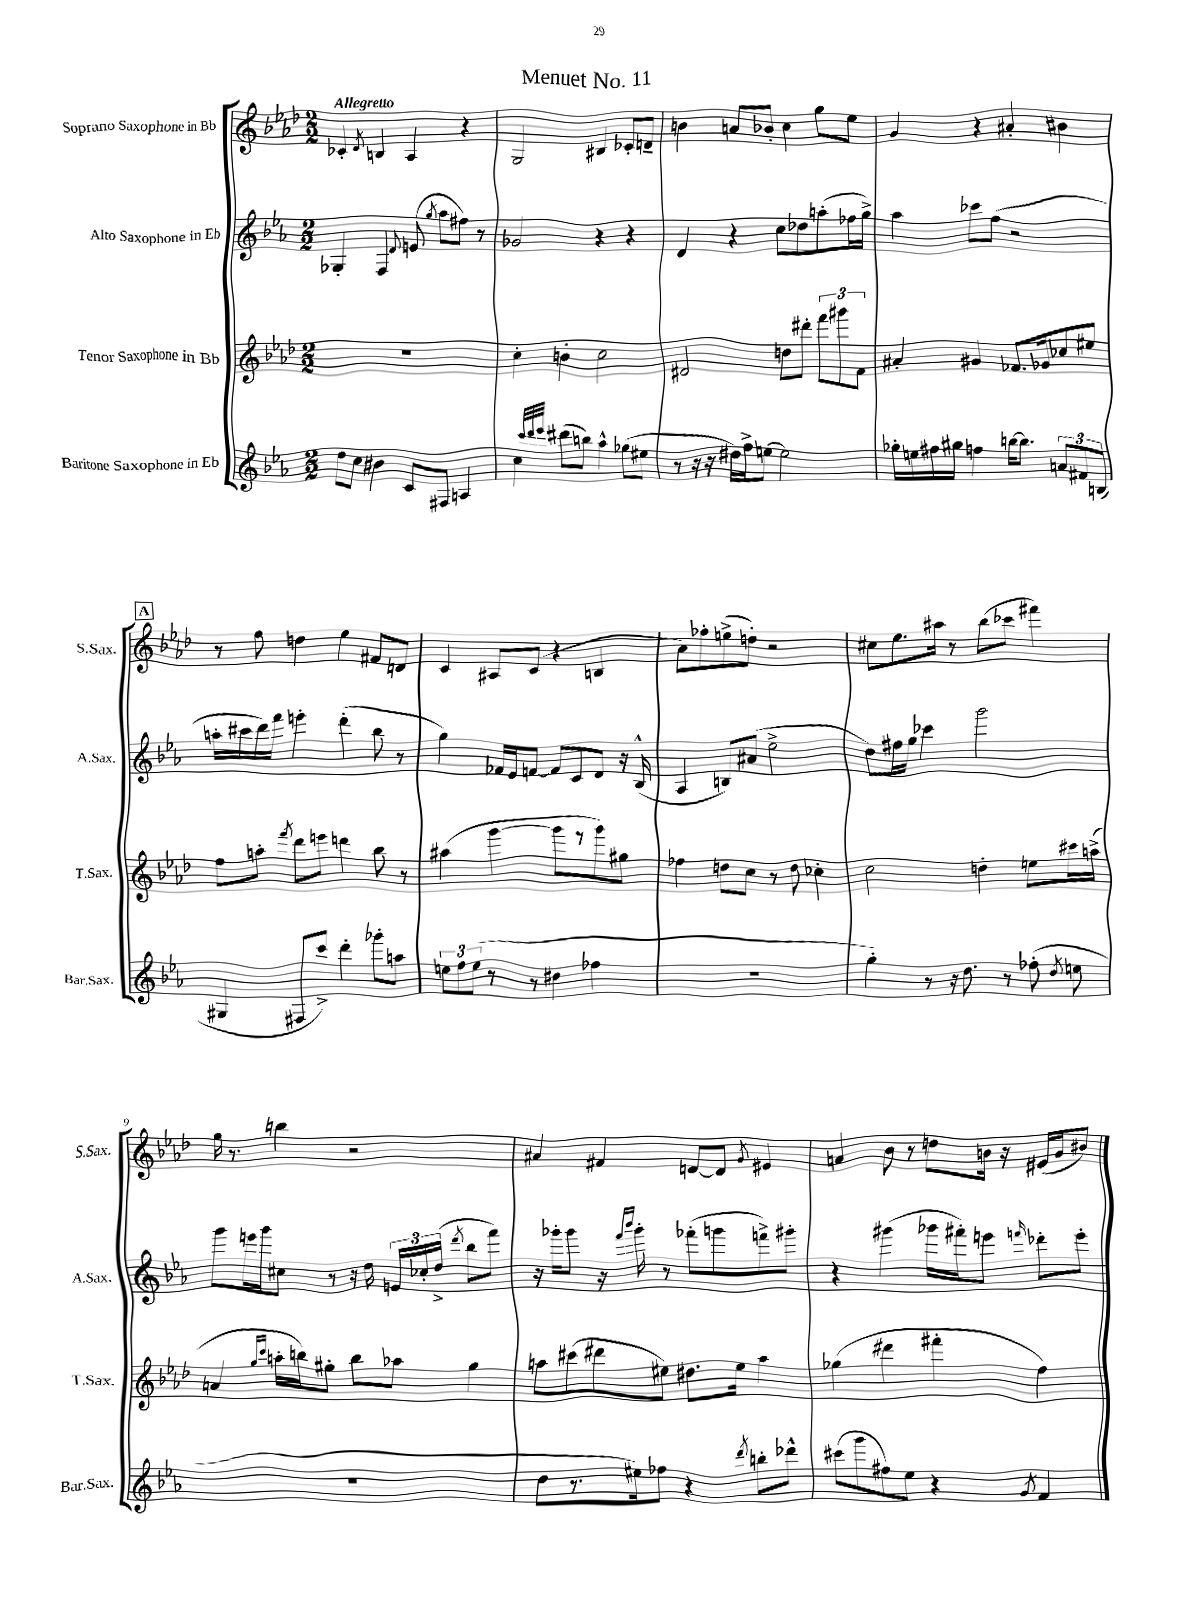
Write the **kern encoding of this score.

**kern	**kern	**kern	**kern
*staff4	*staff3	*staff2	*staff1
*clefG2	*clefG2	*clefG2	*clefG2
*k[b-e-a-]	*k[b-e-a-d-]	*k[b-e-a-]	*k[b-e-a-d-]
*M2/2	*M2/2	*M2/2	*M2/2
8dd\L	1r	4G-'/	4c-'/
8cc\J	.	.	.
.	.	.	8qd-/
4b#\	.	4F/	4B/
.	.	8qqd/	.
8c/L	.	(8e/	4A-/
.	.	8qgg/	.
8F#/J	.	8aa-\L	.
4A/	.	8ff#\J)	4r
.	.	8r	.
=	=	=	=
4cc\	4cc'\	2g-/	2G/
32qqccc/LLL	.	.	.
32qqddd/	.	.	.
32qqeee-/JJJ	.	.	.
(8ddd#\L	4b'\	.	.
8bb\J)	.	.	.
4aa-^^\	2cc\	4r	4B#/
(8gg-\L	.	4r	8c-'/L
8ee#\J	.	.	8d~/J
=	=	=	=
8r	2d#/	4d/	4b\
16r	.	.	.
16r	.	.	.
16dd#\LL)	.	4r	8a/L
16ff^\J	.	.	.
[8ee\J	.	.	8b-'/J
2ee\]	8dd\L	8cc\L	4cc\
.	8ddd#'\J	8dd-\	.
.	12fff\L	(8aa'\	8gg\L
.	12ggg#\	.	.
.	.	16ff-\L	8ee-\J
.	12f\J	.	.
.	.	16gg^\JJ)	.
=	=	=	=
16gg-'\LL	4a#'/	4aa-\	4g/
16ee\	.	.	.
16ff#\	.	.	.
16gg#\JJ	.	.	.
4ff\	4g#/	8ccc-\L	4r
.	.	(8ff\J	.
[16bb\LK	8.f-/L	2r	4a#'/
8.bb\]J	.	.	.
.	16g-/k	.	.
12a/L	8cc-/	.	4b#\
12f#/	.	.	.
.	8ee#/J	.	.
(12B/J	.	.	.
=	=	=	=
4G#/	8ff\L	16aa'\LL	8r
.	.	16ccc#\	.
.	8aa'\J	16ddd\)	8ff\
.	.	16fff\JJ	.
.	8qfff/	.	.
8F#/L	8ddd-\L	4eee'\	4dd\
8ccc^/J)	8eee\J	.	.
4ddd'\	4ddd\	(4ddd'\	4ee-\
8ggg-'\L	8bb-\	8bb-\	8f#/L
8aa\J	8r	8r	8d/J
=	=	=	=
12ee\L	(4aa#\	4gg\)	4c/
12ff\	.	.	.
(12ee\J	.	.	.
8r	[4ggg\	16f-/LL	8A#/L
.	.	16e-/J	.
8r	.	[8f/J	(8c/J
4dd#\	8ggg\]L	8f/]L	4r
.	8r	8c/	.
4ff-\	8ggg\)	8d/J	4B/
.	8gg#\J	16r	.
.	.	(16B-^^/	.
=	=	=	=
1r	4ff-\	4A-/	8a-\L)
.	.	.	8ff-'\
.	8dd\L	8B/L)	(8ee^\
.	8cc\J	(8a#/J	8dd'\J)
.	8r	2ee-^\	2r
.	8dd\	.	.
.	4cc-'\	.	.
=	=	=	=
4gg'\)	2cc\	8dd\L)	8cc#\L
.	.	16ff#\L	8.ee-\
.	.	16gg\JJ	.
8r	.	4ccc-\	.
.	.	.	16aa#\Jk
16r	.	.	8r
8.dd\	.	.	.
.	4dd'\	2ggg\	(8bb-\L
8r	.	.	8ccc-\J
(8ff-'\	8ee\L	.	4fff#\)
8qdd/	.	.	.
8ee\	16ccc#\L	.	.
.	(16aa^\JJ	.	.
=	=	=	=
1r	4a/	8ggg\L	16gg\
.	.	.	8.r
.	.	16eee\L	.
.	.	16ggg\J	.
.	16qqgg/LL	.	.
.	16qqccc/JJ	.	.
.	16aa'\LL	8cc#\J	4bb\
.	16bb\J)	.	.
.	8gg#'\J	8r	.
.	8bb\L	16r	2r
.	.	16dd\	.
.	8aa-\J	24e/LL	.
.	.	24cc-'/	.
.	.	(24dd^/JJ	.
.	.	8qddd/	.
.	4gg#\	8bb-\L	.
.	.	8fff\J)	.
=	=	=	=
8dd\L	8aa\L	16r	4a#/
.	.	16ggg-'\LK	.
8.r	(8ccc#\	8ggg-\J	.
.	8ddd#\	16r	4f#/
.	.	16qqfff/LL	.
.	.	16qqbbb-/JJ	.
16ee#\k)	.	16ggg-'\	.
8ff-\J	8ee#\J)	8r	.
4r	8.dd#\L	(8fff-'\L	[8d/L
.	.	8ggg\	8d/]J
.	16ee#\Jk	.	.
8qddd/	.	.	8qg/
8bb'\L	4aa\	8fff^\)	4e#/
8ddd-^^\J	.	8ggg#'\J	.
=	=	=	=
(8ccc#\L	(4gg-\	4r	4a/
8ggg\	.	.	.
8ff#\)	4ddd#\	(4ggg#\	8b-\
8ee-\J	.	.	8r
4r	4fff#'\	16ggg-\LL	8dd\L
.	.	16fff#'\J)	.
.	.	8eee\J	16b\Jk
.	.	.	16r
8qg/	.	16qqfff/	.
4f/	4ff\)	8ddd-'\L	(16e#/LL
.	.	.	16g/J
.	.	8eee'\J	8b#/J)
==	==	==	==
*-	*-	*-	*-
